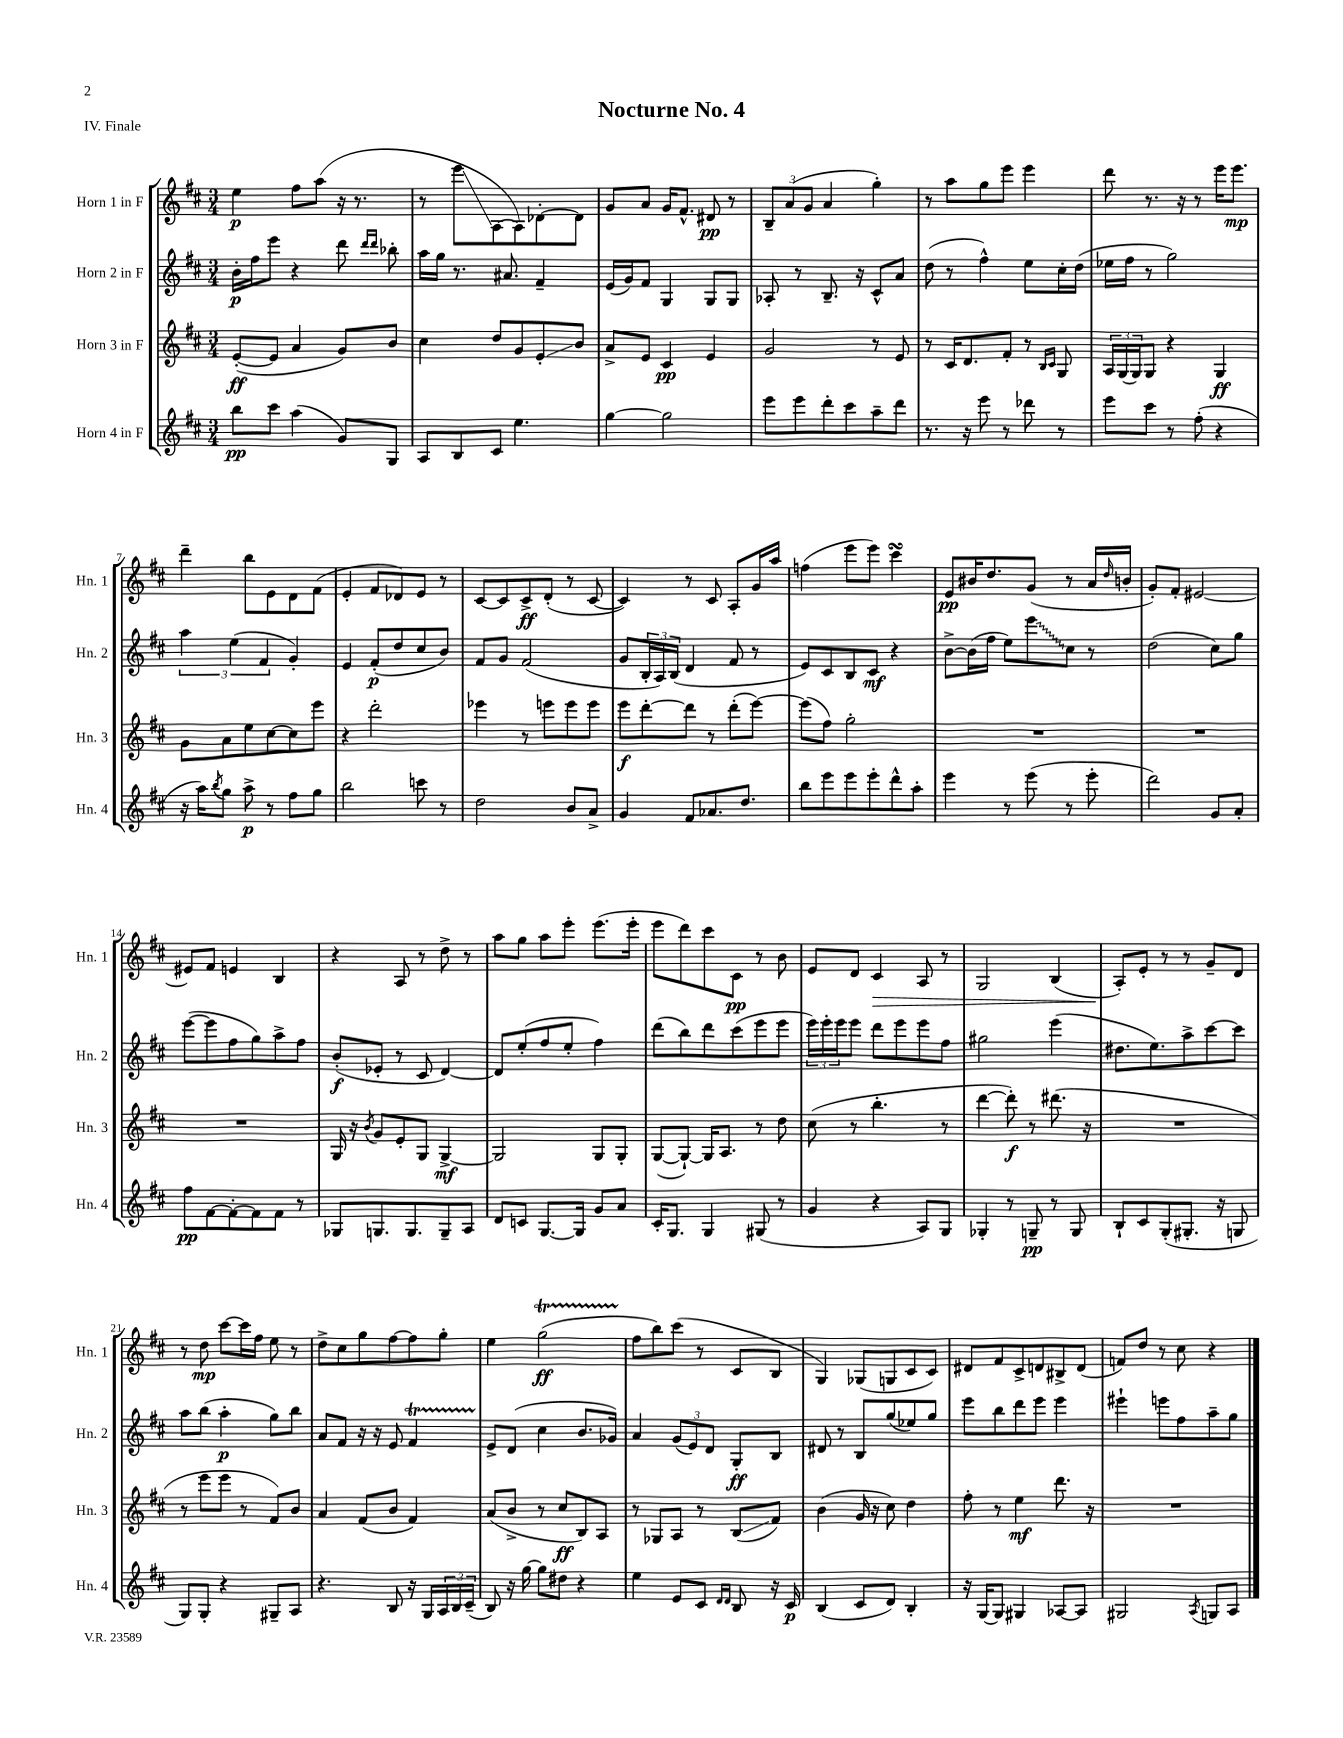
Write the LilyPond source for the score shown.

\header { title = "Nocturne No. 4" piece = "IV. Finale" }
<<
\new StaffGroup <<
\new Staff = "s0" \with { instrumentName = "Horn 1 in F" shortInstrumentName = "Hn. 1" } {
    \clef treble \key d \major \numericTimeSignature \time 3/4
    e''4\p fis''8 a''8( r16 r8. |
    r8 e'''8\glissando a8~ a8) des'8~-. des'8 |
    g'8 a'8 g'16 fis'8.-^ dis'8\pp r8 |
    \tuplet 3/2 { b8-- a'8( g'8 } a'4 g''4-.) |
    r8 a''8 g''8 e'''8 e'''4 |
    d'''8 r8. r16 r8 e'''16 e'''8.\mp |
    d'''4-- b''8 e'8 d'8 fis'8( |
    e'4-. fis'8 des'8) e'8 r8 |
    cis'8~ cis'8 cis'8->\ff d'8-.( r8 cis'8~ |
    cis'4) r8 cis'8 a8-. g'16 a''16 |
    f''4( e'''8 e'''8) cis'''4\turn |
    e'8\pp bis'16 d''8. g'8( r8 a'16 \grace { d''16 } b'16-. |
    g'8-.) fis'8-. eis'2~ |
    eis'8 fis'8 e'4 b4 |
    r4 a8 r8 d''8-> r8 |
    a''8 g''8 a''8 e'''8-. e'''8.( e'''16-. |
    e'''8 d'''8) cis'''8 cis'8\pp r8 b'8 |
    e'8 d'8 cis'4\> a8 r8 |
    g2 b4( |
    a8-.\!) e'8-. r8 r8 g'8-- d'8 |
    r8 d''8\mp cis'''8~ cis'''16 fis''16 e''8 r8 |
    d''8-> cis''8 g''8 fis''8~ fis''8 g''8-. |
    e''4 g''2\startTrillSpan\ff( |
    fis''8\stopTrillSpan b''8) cis'''8( r8 cis'8 b8 |
    g4) ges8( g8 cis'8 cis'8) |
    dis'8 fis'8 cis'8-> d'8 bis8-> d'8( |
    f'8) d''8 r8 cis''8 r4 \bar "|." |
}
\new Staff = "s1" \with { instrumentName = "Horn 2 in F" shortInstrumentName = "Hn. 2" } {
    \clef treble \key d \major \numericTimeSignature \time 3/4
    b'16-.\p fis''16 e'''8 r4 d'''8 \grace { d'''16 d'''16 } bes''8-. |
    a''16 g''16 r8. ais'8. fis'4-- |
    e'16( g'16) fis'8 g4 g8 g8 |
    aes8-. r8 b8.-- r16 cis'8-^ a'8 |
    d''8( r8 fis''4-^) e''8 cis''16-. d''16( |
    ees''16 fis''16 r8 g''2) |
    \tuplet 3/2 { a''4 e''4( fis'4 } g'4-.) |
    e'4 fis'8-.\p( d''8 cis''8 b'8) |
    fis'8 g'8 fis'2( |
    g'8 \tuplet 3/2 { b16-. a16) b16( } d'4 fis'8 r8 |
    e'8) cis'8 b8 cis'8\mf r4 |
    b'8~-> b'16( fis''16 e''8) \once \override Glissando.style = #'zigzag e'''8\glissando cis''8 r8 |
    d''2( cis''8) g''8 |
    e'''8~( e'''8 fis''8 g''8) a''8-> fis''8 |
    b'8-.\f( ees'8-. r8 cis'8 d'4~) |
    d'8 e''8-.( fis''8 e''8-. fis''4) |
    d'''8( b''8) d'''8 cis'''8( e'''8 e'''8 |
    \tuplet 3/2 { e'''16) e'''16-. e'''16 } e'''8 d'''8 e'''8 e'''8 fis''8 |
    gis''2 e'''4( |
    dis''8. e''8.) a''8-> cis'''8~ cis'''8 |
    a''8 b''8( a''4-.\p g''8) b''8 |
    a'8 fis'8 r16 r16 e'8 fis'4\startTrillSpan |
    e'8->\stopTrillSpan d'8( cis''4 b'8. ges'16) |
    a'4 \tuplet 3/2 { g'8( e'8) d'8 } g8-.\ff b8 |
    dis'8 r8 b8 g''8( ees''8) g''8 |
    e'''8 b''8 d'''8 e'''8 e'''4 |
    eis'''4-! e'''8 fis''8 a''8-- g''8 \bar "|." |
}
\new Staff = "s2" \with { instrumentName = "Horn 3 in F" shortInstrumentName = "Hn. 3" } {
    \clef treble \key d \major \numericTimeSignature \time 3/4
    e'8~-.\ff( e'8 a'4 g'8) b'8 |
    cis''4 d''8 g'8 e'8-.\glissando b'8 |
    a'8-> e'8 cis'4\pp e'4 |
    g'2 r8 e'8 |
    r8 cis'16 d'8. fis'8-. r8 \grace { b16 cis'16 } g8 |
    \tuplet 3/2 { a16 g16( g16) } g8 r4 g4\ff |
    g'8 a'8 e''8 cis''8~ cis''8 e'''8 |
    r4 d'''2-. |
    ees'''4 r8 e'''8 e'''8 e'''8 |
    e'''8\f d'''8~-. d'''8 r8 d'''8-.( e'''8~) |
    e'''8( fis''8) g''2-. |
    R2. |
    R2. |
    R2. |
    g16 r16 \acciaccatura { b'8 } g'8 e'8-. g8 g4~->\mf |
    g2 g8 g8-. |
    g8~( g8~-!) g16 a8. r8 d''8 |
    cis''8( r8 b''4.-. r8 |
    d'''4~ d'''8-.\f) r8 dis'''8.( r16 |
    R2. |
    r8 e'''8 e'''8 r8 fis'8) b'8 |
    a'4 fis'8( b'8 fis'4) |
    a'8( b'8-> r8 cis''8\ff b8) a8 |
    r8 ges8 a8 r8 b8\glissando( fis'8) |
    b'4( g'16 r16 cis''8) d''4 |
    fis''8-. r8 e''4\mf d'''8. r16 |
    R2. \bar "|." |
}
\new Staff = "s3" \with { instrumentName = "Horn 4 in F" shortInstrumentName = "Hn. 4" } {
    \clef treble \key d \major \numericTimeSignature \time 3/4
    b''8\pp cis'''8 a''4( g'8) g8 |
    a8 b8 cis'8 e''4. |
    g''4~ g''2 |
    e'''8 e'''8 d'''8-. cis'''8 a''8-- d'''8 |
    r8. r16 e'''8 r8 des'''8 r8 |
    e'''8 cis'''8 r8 fis''8-.( r4 |
    r16 a''16) \acciaccatura { b''8 } g''8 a''8->\p r8 fis''8 g''8 |
    b''2 c'''8 r8 |
    d''2 b'8 a'8-> |
    g'4 fis'8 aes'8. d''8. |
    b''8 e'''8 e'''8 e'''8-. d'''8-^ a''8-. |
    e'''4 r8 e'''8( r8 e'''8-. |
    d'''2) g'8 a'8-. |
    fis''8\pp fis'8~ fis'8~-. fis'8 fis'8 r8 |
    ges8 g8. g8. g8-- a8 |
    d'8 c'8 g8.~ g16 g'8 a'8 |
    cis'16-. g8. g4 gis8( r8 |
    g'4 r4 a8) g8 |
    ges4-. r8 g8--\pp r8 g8 |
    b8-! cis'8 g8-.( gis8.-. r16 g8 |
    g8) g8-. r4 gis8-- a8 |
    r4. b8 r16 g16 \tuplet 3/2 { a16 b16 cis'16--( } |
    b8) r16 g''16~ g''8 dis''8 r4 |
    e''4 e'8 cis'8 \grace { d'16 d'16 } b8 r16 cis'16\p |
    b4( cis'8 d'8) b4-. |
    r16 g16~ g8 gis4 aes8~ aes8 |
    gis2 \acciaccatura { a8 } g8 a8 \bar "|." |
}
>>
>>
